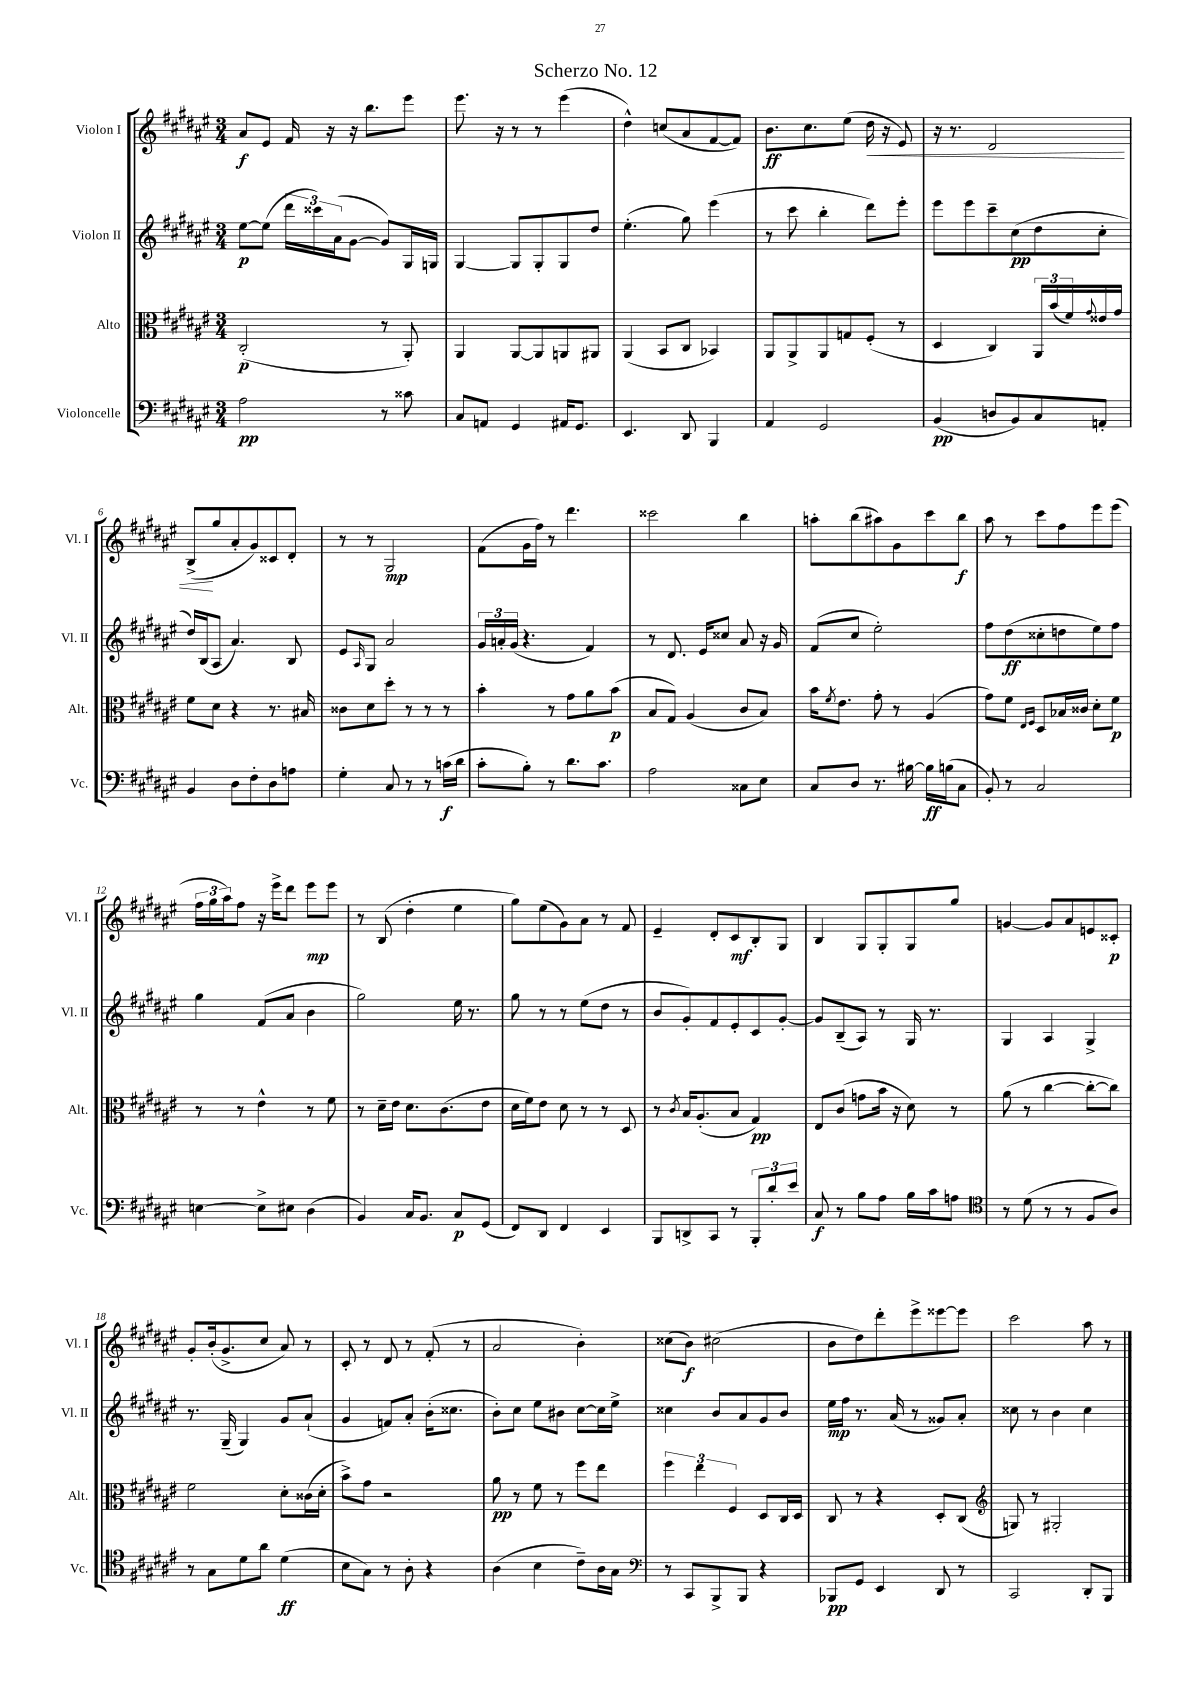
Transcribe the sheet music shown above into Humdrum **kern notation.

**kern	**kern	**kern	**kern
*staff4	*staff3	*staff2	*staff1
*clefF4	*clefC3	*clefG2	*clefG2
*k[f#c#g#d#a#e#]	*k[f#c#g#d#a#e#]	*k[f#c#g#d#a#e#]	*k[f#c#g#d#a#e#]
*M3/4	*M3/4	*M3/4	*M3/4
2A#\	(2C#'/	[8ee#\L	8a#/L
.	.	(8ee#\]J	8e#/J
.	.	24ddd#\LL	16f#/
.	.	24ccc##\)	.
.	.	.	16r
.	.	(24a#\J	.
.	.	[8g#\J	16r
.	.	.	8.bb\L
8r	8r	8g#/]L)	.
8c##\	8AA#'/)	16G#/L	8eee#\J
.	.	16G/JJ	.
=	=	=	=
8C#/L	4AA#/	[4G#/	8.eee#\
8AA/J	.	.	.
.	.	.	16r
4GG#/	[8AA#/L	8G#/]L	8r
.	8AA#/]	8G#'/	8r
16AA#/LK	8AA/	8G#/	(4eee#\
8.GG#/J	.	.	.
.	8AA#/J	8dd#/J	.
=	=	=	=
4.EE#/	(4AA#/	(4.ee#'\	4dd#^^\)
.	8BB/L	.	(8cc/L
8DD#/	8C#/J	8gg#\)	8a#/
4BBB/	4BB-/)	(4eee#\	[8f#/
.	.	.	8f#/]J)
=	=	=	=
4AA#/	8AA#/L	8r	8.b\L
.	8AA#^/	8ccc#\	.
.	.	.	8.cc#\
2GG#/	8AA#/	4bb'\	.
.	8G/	.	(8ee#\J
.	(8F#'/J	8ddd#\L)	16dd#\
.	.	.	16r
.	8r	8eee#'\J	8e#/)
=	=	=	=
(4BB/	4D#/	8eee#\L	16r
.	.	.	8.r
.	.	8eee#\	.
8D/L	4C#/)	8ccc#~\	2d#/
8BB/)	.	(8cc#\	.
8C#/	24AA#/LL	8dd#\	.
.	(24b/	.	.
.	24f#/)	.	.
.	8qqg#/	.	.
8AA'/J	16e##/	8cc#'\J	.
.	16g#/JJ	.	.
=	=	=	=
4BB/	8f#\L	16dd#/LL)	(8B^/L
.	.	(16B/J	.
.	8d#\J	8A#/J	8gg#/
8D#\L	4r	4.a#/)	8a#'/
8F#'\	.	.	8g#/)
8D#\	8.r	.	8c##/
8A\J	.	8B/	8d#'/J
.	16B#/	.	.
=	=	=	=
4G#'\	8c##\L	8e#/L	8r
.	.	16qqA#/	.
.	8d#\	8G#/J	8r
8C#/	8dd#'\J	2a#/	2G#/
8r	8r	.	.
8r	8r	.	.
(16c\LL	8r	.	.
16d#\JJ	.	.	.
=	=	=	=
8c#'\L	4b'\	24g#/LL	(8f#\L
.	.	24a'/	.
.	.	(24g#/JJ	.
8B'\J)	.	4.r	16g#\L
.	.	.	16ff#\JJ)
8r	8r	.	8r
8.d#\L	8g#\L	.	4.ddd#\
.	8a#\	4f#/)	.
8.c#\J	.	.	.
.	(8b\J	.	.
=	=	=	=
2A#\	8B/L	8r	2ccc##\
.	8G#/J)	8.d#/	.
.	(4A#/	.	.
.	.	16e#/LK	.
.	.	8cc##/J	.
8C##\L	8c#/L	8a#/	4bb\
8E#\J	8B/J)	16r	.
.	.	16g#/	.
=	=	=	=
8C#/L	16b\LK	(8f#/L	8aa'\L
.	8qf#/	.	.
.	8.e#\J	.	.
8D#/J	.	8cc#/J	(8bb\
8.r	8g#'\	2ee#'\)	8aa#\)
.	8r	.	8g#\
[16B#\	.	.	.
16B#\]LL	(4A#/	.	8ccc#\
(16B\J	.	.	.
8C#\J	.	.	8bb\J
=	=	=	=
8BB'/)	8g#\L)	8ff#\L	8aa#\
8r	8f#\J	(8dd#\	8r
.	16qqE#/LL	.	.
.	16qqF#/JJ	.	.
2C#/	8D#/L	8cc##'\	8ccc#\L
.	16B-/L	8dd\	8ff#\
.	16c##/JJ	.	.
.	8d#'\L	8ee#\)	8eee#\
.	8f#\J	8ff#\J	(8eee#\J
=	=	=	=
[4E\	8r	4gg#\	24ff#\LL
.	.	.	24gg#\
.	.	.	24aa#\J)
.	8r	.	8ff#\J
8E^\]L	4e#^^\	(8f#/L	16r
.	.	.	16eee#^\LK
8E#\J	.	8a#/J	8ddd#\J
(4D#\	8r	4b\	8eee#\L
.	8f#\	.	8eee#\J
=	=	=	=
4BB/)	8r	2gg#\)	8r
.	16d#~\LL	.	(8B/
.	16e#\JJ	.	.
16C#/LK	8.d#\L	.	4dd#'\
8.BB/J	.	.	.
.	(8.c#\	.	.
8C#/L	.	16ee#\	4ee#\
.	.	8.r	.
(8GG#/J	8e#\J	.	.
=	=	=	=
8FF#/L)	16d#\LL	8gg#\	8gg#\L)
.	16f#\J)	.	.
8DD#/J	8e#\J	8r	(8ee#\
4FF#/	8d#\	8r	8g#\)
.	8r	(8ee#\L	8a#\J
4EE#/	8r	8dd#\J	8r
.	8D#/	8r	8f#/
=	=	=	=
8BBB/L	8r	8b/L	4e#~/
.	8qc#/	.	.
8DD^/	16B/LK	8g#'/)	.
.	(8.A#'/	.	.
8CC#/J	.	8f#/	8d#'/L
8r	8B/J	8e#'/	8c#/
12BBB'/L	4G#/)	8c#/	8B'/
12d#'/	.	.	.
.	.	[8g#'/J	8G#/J
12e#/J	.	.	.
=	=	=	=
8C#/	8E#/L	8g#/]L	4B/
8r	(8c#/J	(8B~/	.
8B\L	8g\L	8A#/J)	8G#/L
8A#\J	16b\Jk	8r	8G#'/
.	16r	.	.
16B\LL	8d#\)	16G#/	8G#/
16c#\J	.	8.r	.
8A\J	8r	.	8gg#/J
=	=	=	=
*clefC4	*	*	*
8r	(8a#\	4G#/	[4g/
(8d#\	8r	.	.
8r	[4cc#\	4A#/	8g/]L
8r	.	.	8a#/
8F#/L	8cc#'\_L	4G#^/	8e/
8A#/J)	8cc#\]J)	.	8c##'/J
=	=	=	=
8r	2f#\	8.r	8g#'/L
8G#\L	.	.	(16b'/k
.	.	(16G#~/	8.g#^/
8d#\	.	4G#/)	.
8a#\J	.	.	8cc#/J
(4d#\	8d#'\L	8g#/L	8a#/)
.	(16c##\L	(8a#`/J	8r
.	16d#'\JJ	.	.
=	=	=	=
8B\L	8b^\L)	4g#/	8c#'/
8G#\J)	8g#\J	.	8r
8r	2r	8f/L)	8d#/
8A#'\	.	8a#'/J	8r
4r	.	(16b'\LK	(8f#'/
.	.	8.cc##\J	.
.	.	.	8r
=	=	=	=
(4A#\	8a#\	8b'\L)	2a#/
.	8r	8cc#\J	.
4B\	8f#\	8ee#\L	.
.	8r	8b#\J	.
8c#~\L)	8ff#\L	[8cc#\L	4b'\)
16A#\L	8ee#\J	16cc#\]L	.
16G#\JJ	.	16ee#^\JJ	.
=	=	=	=
*clefF4	*	*	*
8r	6ff#\	4cc##\	(8cc##\L
8CC#/L	.	.	8b\J)
.	6ee#\	.	.
8BBB^/	.	8b/L	(2cc#\
.	6F#/	.	.
8BBB/J	.	8a#/	.
4r	8D#/L	8g#/	.
.	16C#/L	8b/J	.
.	16D#/JJ	.	.
=	=	=	=
8BBB-/L	8C#/	16ee#\LL	8b\L
.	.	16ff#\JJ	.
8GG#/J	8r	8.r	8dd#\)
4EE#/	4r	.	8ddd#'\
.	.	(16a#/	.
.	.	8r	8eee#^\
8DD#/	8D#'/L	8g##/L)	[8eee##\
8r	(8C#/J	8a#'/J	8eee##\]J
=	=	=	=
*	*clefG2	*	*
2CC#/	8G/)	8cc##\	2ccc#\
.	8r	8r	.
.	2G#'/	4b\	.
8DD#'/L	.	4cc##\	8aa#\
8BBB/J	.	.	8r
==	==	==	==
*-	*-	*-	*-
